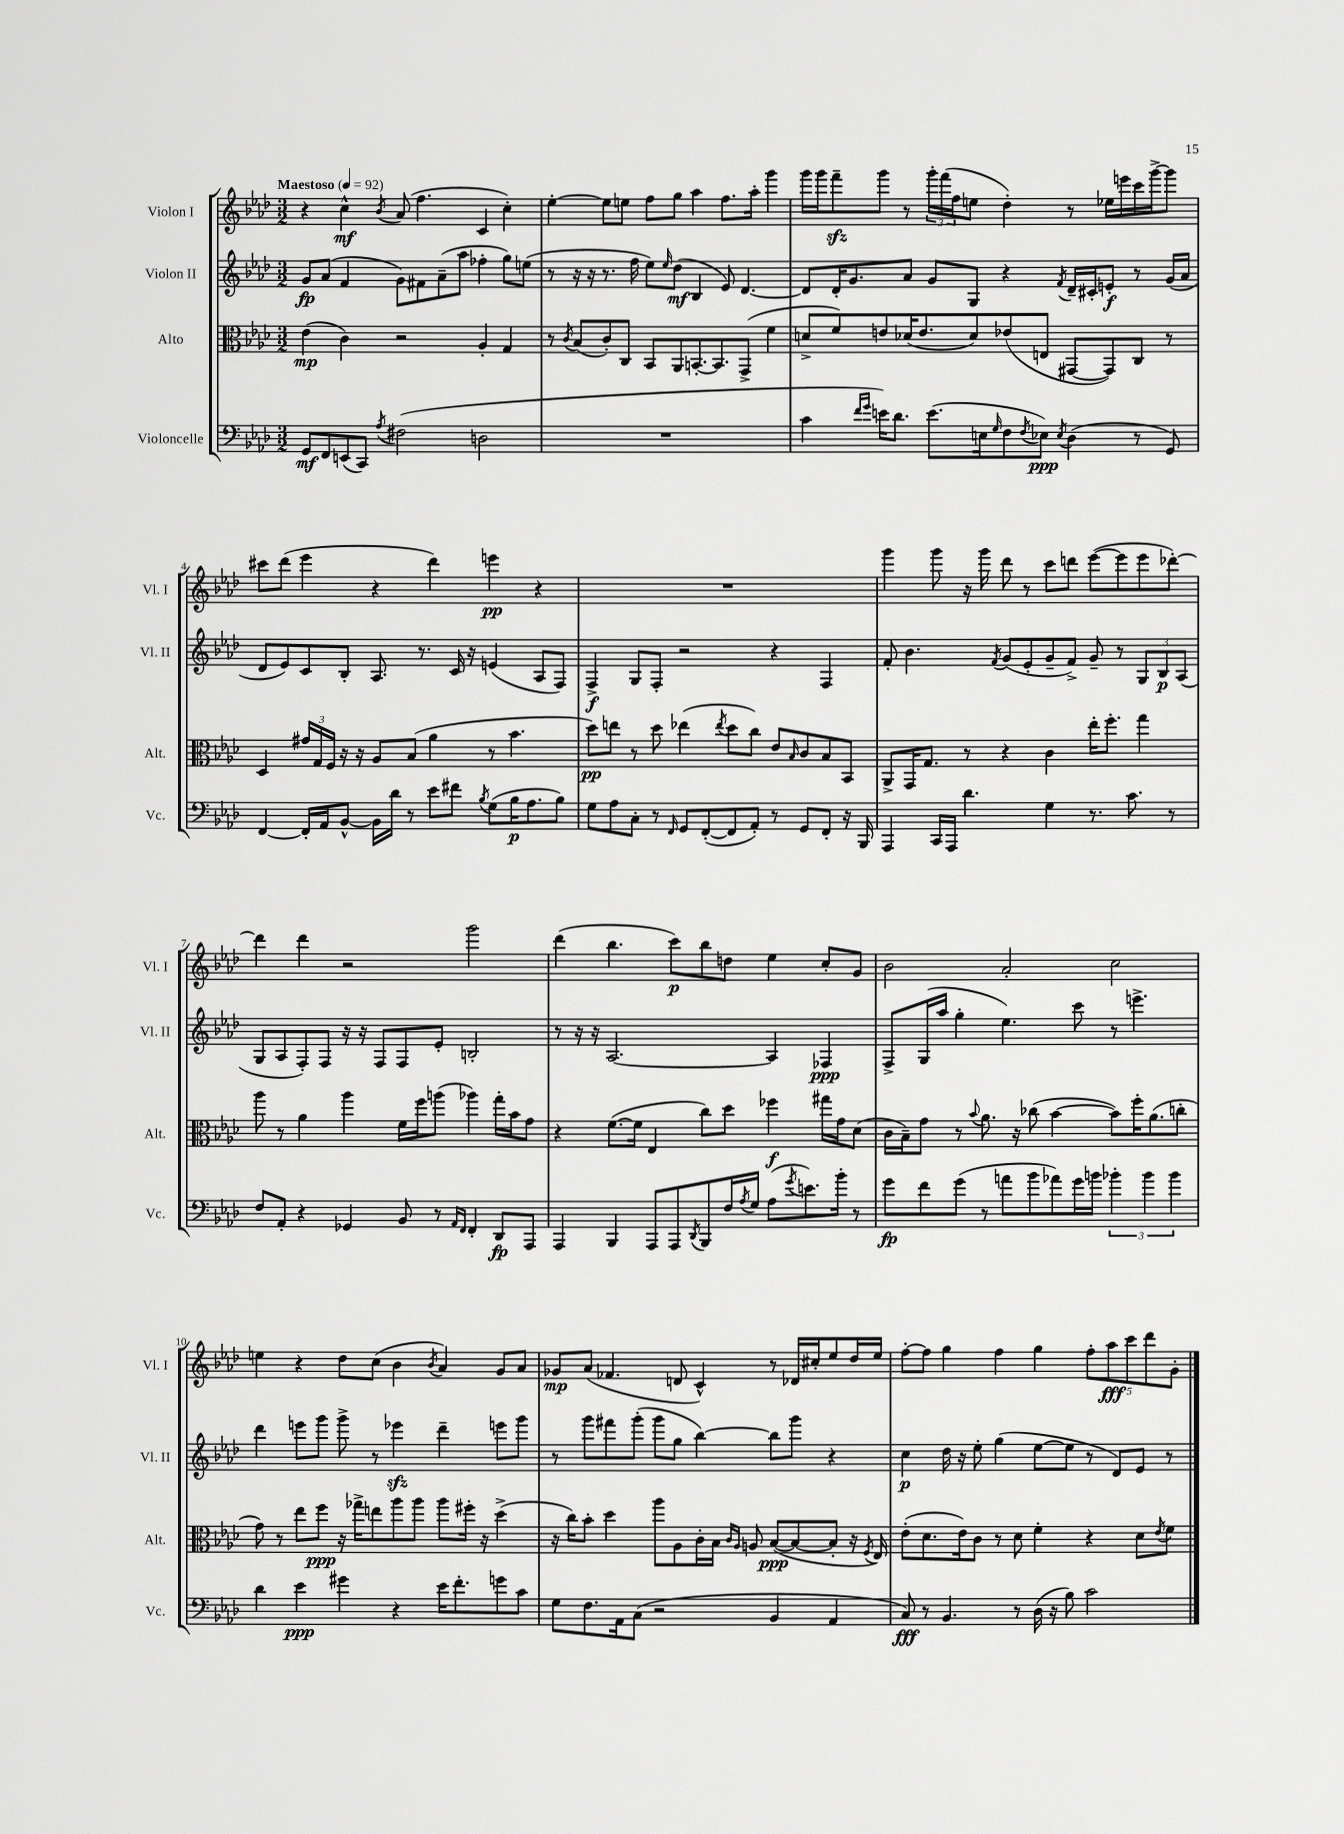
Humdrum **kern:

**kern	**kern	**kern	**kern
*staff4	*staff3	*staff2	*staff1
*clefF4	*clefC3	*clefG2	*clefG2
*k[b-e-a-d-]	*k[b-e-a-d-]	*k[b-e-a-d-]	*k[b-e-a-d-]
*M3/2	*M3/2	*M3/2	*M3/2
*MM92	*MM92	*MM92	*MM92
8GG	(4e-	8g	4r
8FF	.	(8a-	.
(8EE	4c)	4f	4cc^^
8CC)	.	.	.
8qA-	.	.	8qb-
(2F#	2r	8g)	(8a-
.	.	8f#	4.ff
.	.	(8a-~	.
.	.	8aa-	.
2D	4A-'	4ff-'	4c
.	4G	8gg)	4cc')
.	.	(8ee	.
=	=	=	=
1.r	8r	8r	[4ee-'
.	8qc	.	.
.	(8B-	16r	.
.	.	16r	.
.	8c')	8.r	8ee-]
.	8C	.	8ee
.	.	16ff	.
.	8BB-	8ee-)	8ff
.	.	16qqee-	.
.	8AA-	(8dd-	8gg
.	[8.BB'	4B-	4aa-
.	8.BB]	.	.
.	.	8e-)	8.ff
.	(8GG^	[4.d-	.
.	.	.	16aa-'
.	4f	.	4ggg
=	=	=	=
4c	8d^	8d-]	16ggg
.	.	.	16ggg
.	8f)	16d-'	8fff~
.	.	8.g	.
16qqf	.	.	.
16qqg	.	.	.
16e)	8e	.	8ggg
8.d-	.	.	.
.	(16d-	8a-	8r
.	8.e	.	.
(8.e	.	8g	24ggg'
.	.	.	(24fff
.	.	.	24ff
.	8d-)	8G	8ee
16E	.	.	.
16qqG	.	.	.
8F	(8e-	4r	4dd-')
8qF	.	.	.
8E-)	8E	.	.
8qE-	.	8qf	.
(4D-	[8GG#	16d-~	8r
.	.	16c#'	.
.	8GG#])	8e'	16ee-
.	.	.	16eee
8r	8C	8r	16ccc
.	.	.	[16ggg^
8GG)	8r	(16g	8ggg]
.	.	16a-	.
=	=	=	=
[4FF	4D-	8d-	8ccc#
.	.	8e-)	(8ddd-
16FF']	24g#	8c	4eee-
.	24G	.	.
16AA-	.	.	.
.	24F	.	.
[8BB-^^	16r	8B-'	.
.	16r	.	.
16BB-]	8A-	8.A-	4r
16d-	.	.	.
8r	(8B-	.	.
.	.	8.r	.
8e-	4a-	.	4ddd-)
8f#	.	16c	.
.	.	16r	.
8qB-	.	.	.
(8G	8r	(4e	4eee
16B-	4.b-	.	.
8.A-	.	.	.
.	.	8A-	4r
8B-)	.	8F)	.
=	=	=	=
8G	8dd-)	4F^	1.r
8A-	8ee	.	.
8C'	8r	8G	.
8r	8dd-	8F'	.
16qqFF	.	.	.
8GG	(4ee-	2r	.
([8FF'	.	.	.
.	8qee-	.	.
8FF]	8dd-	.	.
8AA-')	8cc)	.	.
8r	8e-	4r	.
.	16qqB-	.	.
8GG	8c	.	.
8FF'	8B-	4F	.
16r	8BB-	.	.
16BBB-	.	.	.
=	=	=	=
4AAA-	8AA-^	8f'	4ggg
.	16GG	4.b-	.
.	8.G	.	.
16CC	.	.	8ggg
16AAA-	.	.	.
4.d-	8r	.	16r
.	.	.	16ggg
.	.	8qf	.
.	4r	(8g	8ddd-
.	.	8e-'	8r
4G	4c	8g~	8ccc
.	.	8f^)	8ddd
8.r	16ee-'	8g~	([8eee-
.	8.ff'	.	.
.	.	8r	8eee-]
8.c	.	.	.
.	4gg	12G	8eee-
.	.	12B-	.
8r	.	.	[8ddd-')
.	.	(12A-	.
=	=	=	=
8F	8aa-	8G	4ddd-]
8AA-'	8r	8A-	.
4r	4a-	8F')	4ddd-
.	.	8F	.
4GG-	4aa-	16r	2r
.	.	16r	.
.	.	8F	.
8BB-	16f	8F	.
.	16ff	.	.
8r	(8aa	8e-'	.
16qqAA-	.	.	.
16qqFF	.	.	.
4FF'	4aa-)	2B'	2ggg
8DD-	16gg'	.	.
.	16b-	.	.
8AAA-	8g	.	.
=	=	=	=
4AAA-	4r	8r	(4ddd-
.	.	16r	.
.	.	16r	.
4BBB-	([8.f	[2.A-	4.bb-
.	16f]	.	.
8AAA-	4E-	.	.
8AAA-	.	.	8ccc)
8qDD-	.	.	.
8BBB-	8cc)	.	8bb-
16F	8dd-	.	8dd
8qA-	.	.	.
16G	.	.	.
(8A-	4ff-	4A-]	4ee-
8qg	.	.	.
8.e)	.	.	.
.	16gg#	4F-	8cc'
16b-'	16g	.	.
8r	(8d-	.	8g
=	=	=	=
8g	16c	8F^	2b-
.	16B-~)	.	.
8f	8g	(16G	.
.	.	16aa-	.
(8g	8r	4gg'	.
.	8qqb-	.	.
8r	8.a-	.	.
8a	.	4.ee-)	2a-'
.	16r	.	.
8b-	(8cc-	.	.
8a-)	[4b-	.	.
16g	.	8ccc	.
16b	.	.	.
6b-'	8b-])	8r	2cc
.	16ff'	4.eee^	.
6b-	.	.	.
.	(8.a-	.	.
6b-	.	.	.
.	8cc'	.	.
=	=	=	=
4d-	8g)	4ddd-	4ee
.	8r	.	.
4e-	8ee-	8eee	4r
.	8ff	8ggg	.
4g#	16r	8ggg^	8dd-
.	16gg-^	.	.
.	8ee	8r	(8cc
4r	8aa-	4eee-	4b-
.	8aa-	.	.
.	.	.	8qb-
16e-	8aa-	4ddd-~	4a-)
8.f'	.	.	.
.	16ff#'	.	.
.	16r	.	.
8g	(4dd-^	8eee	8g
8c	.	8ggg	8a-
=	=	=	=
8G	16r	8r	8g-
.	16cc)	.	.
8.F	8b-'	8ggg	(8a-
.	4dd-	8fff#	4.f-
16AA-	.	.	.
(8C	.	(8ggg'	.
2r	8aa-	8ggg	.
.	8A-	8gg	8d
.	16c'	[4bb-)	4c^^)
.	16B-	.	.
.	16qqc	.	.
.	16qqA-	.	.
.	8A	.	.
4BB-	([8B-	8bb-]	8r
.	8B-_	8ggg	16d-
.	.	.	16cc#'
4AA-	8B-']	4r	8ee-
.	16r	.	16dd-
.	8qF	.	.
.	16E-)	.	16ee-
=	=	=	=
8C)	(8e-'	4cc	[8ff'
8r	8.d-	.	8ff]
4.BB-	.	16dd-	4gg
.	16e-)	16r	.
.	8c	8ee-'	.
.	8r	(4gg	4ff
8r	8d-	.	.
(16D-	4f'	[8ee-	4gg
16r	.	.	.
8B-)	.	8ee-]	.
2c	4r	8r	10ff'
.	.	.	10aa-
.	.	8d-)	.
.	.	.	10ccc
.	8d-	8e-	.
.	.	.	10ddd-
.	8qe-	.	.
.	8f	8r	.
.	.	.	10g'
==	==	==	==
*-	*-	*-	*-
